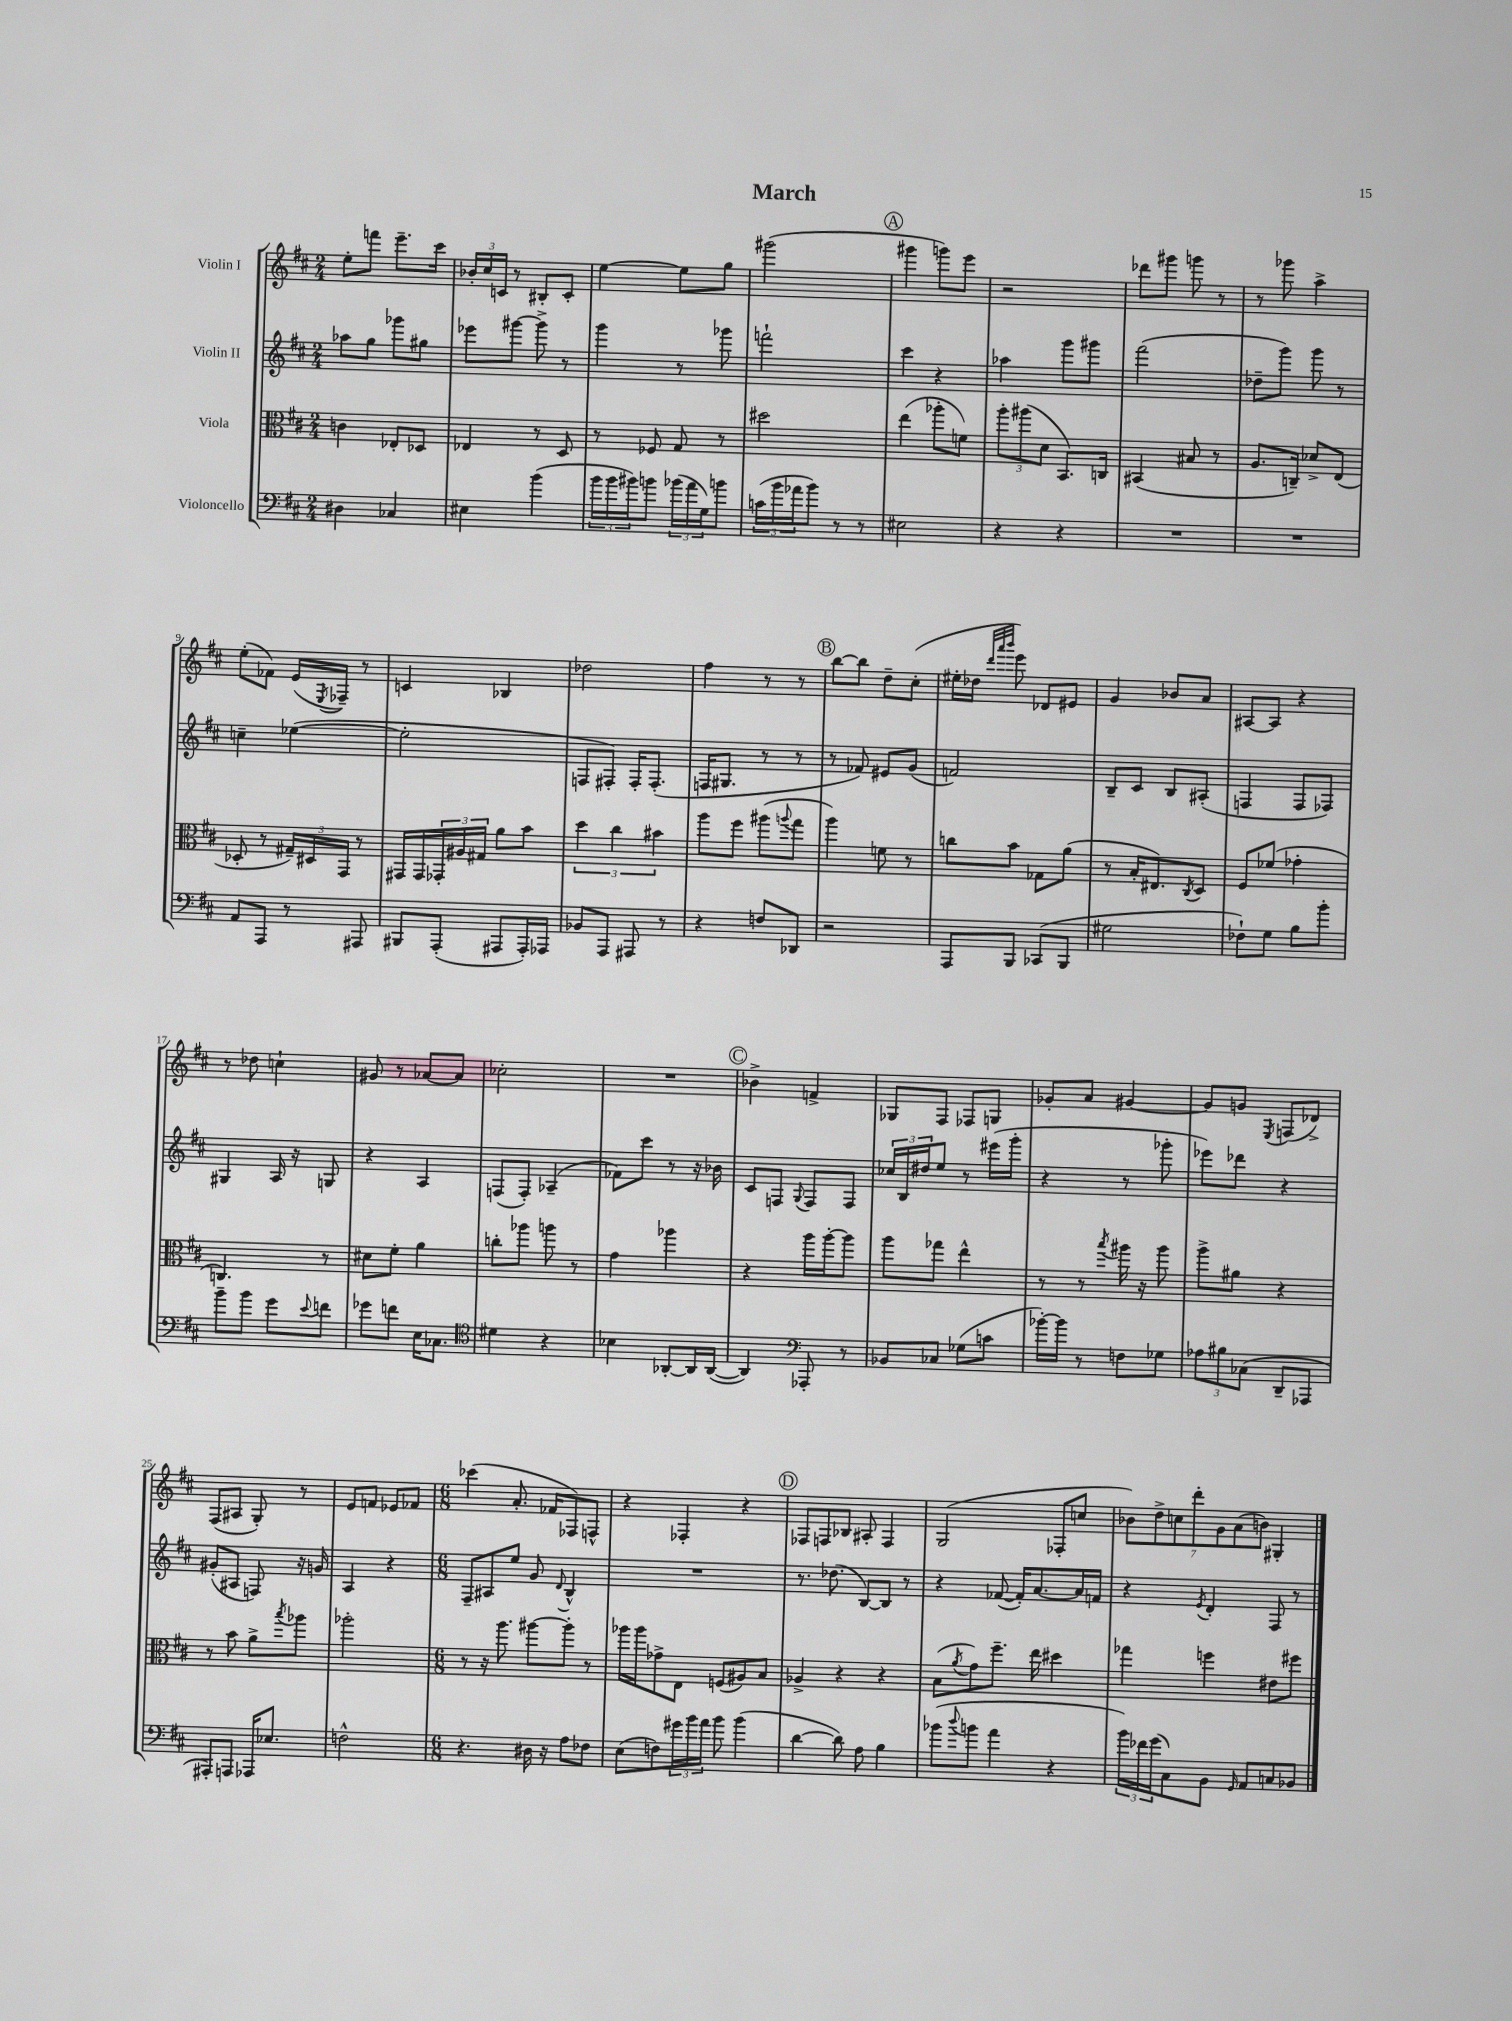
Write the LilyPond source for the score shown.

\header { title = "March" }
<<
\new StaffGroup <<
\new Staff = "s0" \with { instrumentName = "Violin I" } {
    \clef treble \key d \major \numericTimeSignature \time 2/4
    e''8-. f'''8 e'''8.-- cis'''16 |
    \tuplet 3/2 { bes'16-. cis''16 c'16 } r8 bis8-. c'8-. |
    e''4~ e''8 g''8 |
    gis'''2( |
    \mark \markup { \circle "A" } gis'''4 g'''8) e'''8 |
    r2 |
    des'''8 gis'''8 g'''8 r8 |
    r8 ges'''8 a''4-> |
    e''8-.( fes'8) e'16( \acciaccatura { e8 } fes16--) r8 |
    c'4 bes4 |
    des''2 |
    fis''4 r8 r8 |
    \mark \markup { \circle "B" } b''8~ b''8 d''8-- cis''8-.( |
    eis''16-. des''16 \grace { d'''32 a'''32 b'''32 } e'''8) des'8 eis'8 |
    g'4 bes'8 a'8 |
    ais8~ ais8 r4 |
    r8 des''8 c''4-! |
    gis'8 r8 aes'8~ aes'8 |
    ces''2-. |
    R2 |
    \mark \markup { \circle "C" } bes'4-> f'4-> |
    ges8 fis8 fes8 g8 |
    ges'8-. a'8 gis'4~ |
    gis'8 g'8 \acciaccatura { e8 } f8( des'8->) |
    fis8( ais8 g8-.) r8 |
    e'8 f'8 ees'8 fes'8 |
    \numericTimeSignature \time 6/8 ces'''4( a'8.-. fes'16 fes8) f8-^ |
    r4 fes4-. r4 |
    \mark \markup { \circle "D" } fes8 f8 bes8 ais8-. f4 |
    g2( fes8-. c''8 |
    \tuplet 7/4 { bes'8) d''8-> c''8 d'''8-. g'8 a'8( b'8) } gis4-. \bar "|." |
}
\new Staff = "s1" \with { instrumentName = "Violin II" } {
    \clef treble \key d \major \numericTimeSignature \time 2/4
    aes''8 g''8 ges'''8 gis''8 |
    ees'''8 gis'''8~ gis'''8-> r8 |
    g'''4 r8 ges'''8 |
    f'''2-! |
    \mark \markup { \circle "A" } cis'''4 r4 |
    aes''4 g'''8 gis'''8 |
    fis'''2( |
    des''8-- g'''8) g'''8 r8 |
    c''4-- ees''4~( |
    ees''2-. |
    f8 fis8-.) fis16-. fis8.-.( |
    f16 gis8. r8 r8 |
    \mark \markup { \circle "B" } r8 fes'8) eis'8 g'8( |
    f'2) |
    b8-- cis'8 b8 ais8-.( |
    f4 f8 fes8) |
    gis4 a16 r16 g8 |
    r4 a4 |
    f8( f8-.) aes4--( |
    fes'8) cis'''8 r8 r16 bes'16 |
    \mark \markup { \circle "C" } cis'8 f8 \appoggiatura { g8 } f8 f8 |
    \tuplet 3/2 { ces''16 b16 dis''16 } e''8 r8 eis'''16( g'''16-. |
    r4 r8 ges'''8-. |
    ees'''8) des'''8 r4 |
    gis'8-.( ais8 f8) r16 g'16 |
    a4 r4 |
    \numericTimeSignature \time 6/8 fis8-- ais8 e''8 g'8 \appoggiatura { d'8 } b4-^ |
    R2. |
    \mark \markup { \circle "D" } r8. des''8.( b8~) b8 r8 |
    r4 fes'8~( fes'16-.) a'8.~ a'16 f'16 |
    r4 \acciaccatura { e'8 } d'4-. fis8 r8 \bar "|." |
}
\new Staff = "s2" \with { instrumentName = "Viola" } {
    \clef alto \key d \major \numericTimeSignature \time 2/4
    c'4 ees8-. des8 |
    ees4 r8 d8 |
    r8 fes8 g8 r8 |
    dis''2 |
    \mark \markup { \circle "A" } e''4( aes''8-. f'8) |
    \tuplet 3/2 { a''8-. ais''8( d'8 } b,8.) c16 |
    bis,4( bis8 r8 |
    a8. c16--) des'8-> e8( |
    des8-. r8 \tuplet 3/2 { gis16--) dis16 g,16 } r8 |
    gis,16 gis,16 \tuplet 3/2 { ges,16-. ais16 gis16 } a'8 b'8 |
    \tuplet 3/2 { d''4 cis''4 bis'4 } |
    a''8 fis''8 ais''8( \appoggiatura { a''8 } g''8 |
    \mark \markup { \circle "B" } a''4) f'8 r8 |
    c''8 b'8 ges8 a'8( |
    r8 b16-. eis8.) \acciaccatura { cis8 } d8 |
    fis8 fes'8( ges'4-. |
    c4.) r8 |
    dis'8 fis'8-. a'4 |
    c''8-. aes''8 a''8 r8 |
    g'4 aes''4 |
    \mark \markup { \circle "C" } r4 a''16 a''16~-. a''8 |
    a''8 ges''8 e''4-^ |
    r8 r8 \acciaccatura { b''8 } ais''16 r16 ais''8 |
    a''8-> ais'8 r4 |
    r8 b'8 a'8-> \acciaccatura { b''8 } aes''8 |
    aes''2-. |
    \numericTimeSignature \time 6/8 r8 r16 a''8. ais''8~ ais''8-. r8 |
    aes''16 aes''16 ges'8-> e8 f8( ais8) b8 |
    \mark \markup { \circle "D" } aes4-> r4 r4 |
    b8( \acciaccatura { a'8 } g'8) fis''8.-- e''16 dis''4 |
    ges''4 f''4 eis'8 fis''8 \bar "|." |
}
\new Staff = "s3" \with { instrumentName = "Violoncello" } {
    \clef bass \key d \major \numericTimeSignature \time 2/4
    dis4 ces4 |
    eis4 b'4( |
    \tuplet 3/2 { b'16 b'16 bis'16) } b'8 \tuplet 3/2 { bes'16( a'16 g16) } b'8 |
    \tuplet 3/2 { c'16( b'16 aes'16 } b'8) r8 r8 |
    \mark \markup { \circle "A" } eis2 |
    r4 r4 |
    R2 |
    R2 |
    a,8 a,,8 r8 ais,,8 |
    bis,,8 a,,8-.( ais,,8 ais,,16-.) aes,,16 |
    bes,8 a,,8 ais,,8 r8 |
    r4 f8 des,8 |
    \mark \markup { \circle "B" } r2 |
    a,,8 b,,8 ces,8( b,,8 |
    gis2 |
    fes8-!) g8 b8 b'8-. |
    b'8-- b'8 g'8 \appoggiatura { e'8 } f'8 |
    ges'8 f'8 e16 ces8. |
    \clef tenor dis'4 r4 |
    bes4 aes,8~-. aes,16 aes,16~( |
    \mark \markup { \circle "C" } aes,4) \clef bass aes,,8-. r8 |
    bes,8 ces8 ges8( c'8 |
    bes'16~-.) bes'16 r8 f8 ges8 |
    \tuplet 3/2 { aes8 bis8 ces8( } d,8-- aes,,8 |
    ais,,8-.) a,,8 aes,,16 ees8. |
    f2-^ |
    \numericTimeSignature \time 6/8 r4. dis16 r16 a8 fes8 |
    e8( f8) \tuplet 3/2 { gis'16 b'16 a'16 } b'8 b'4( |
    \mark \markup { \circle "D" } d'4~ d'8) a8 b4 |
    bes'8( \appoggiatura { d''8 } b'8 a'4 r4 |
    \tuplet 3/2 { b'16) fes'16 g'16( } cis8) b,8 \grace { g,16 } a,8 c8 bes,8 \bar "|." |
}
>>
>>
